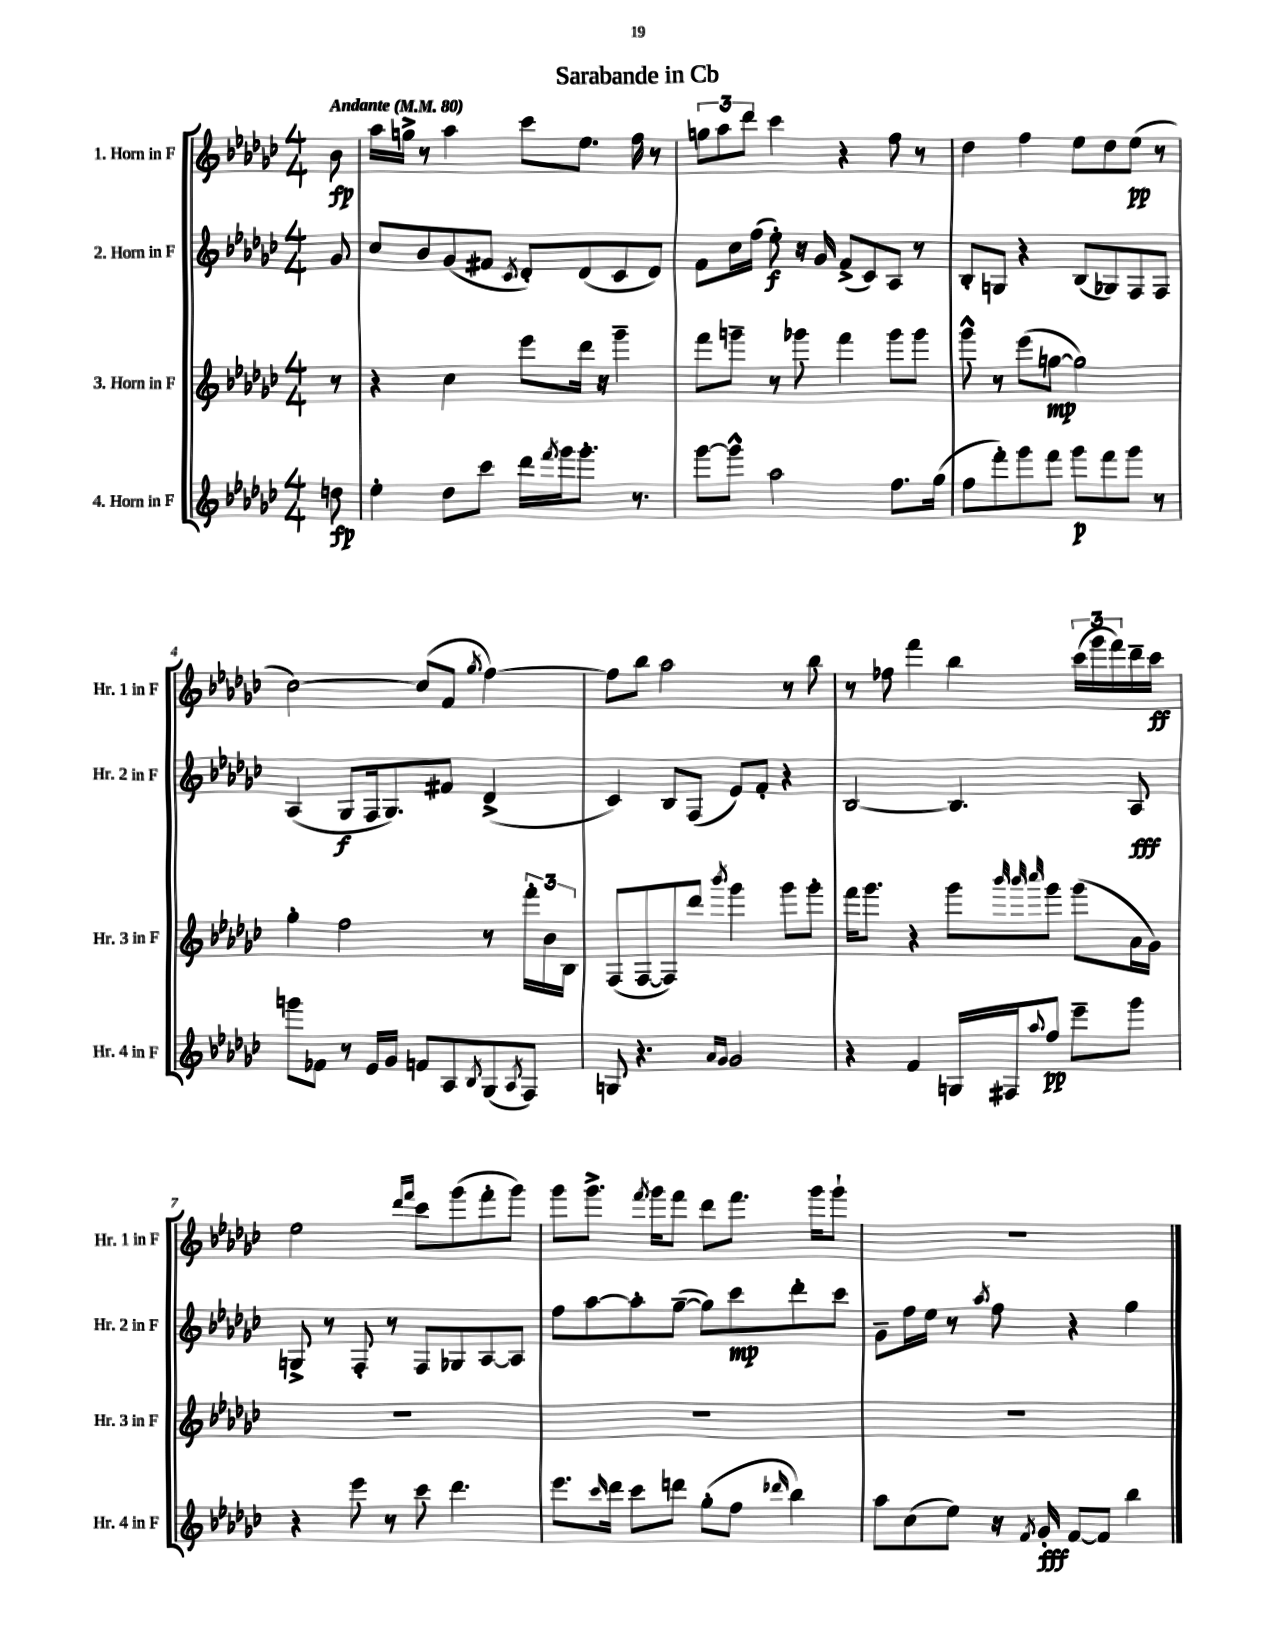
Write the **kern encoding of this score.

**kern	**dynam	**kern	**dynam	**kern	**dynam	**kern	**dynam
*part4	*part4	*part3	*part3	*part2	*part2	*part1	*part1
*staff4	*staff4	*staff3	*staff3	*staff2	*staff2	*staff1	*staff1
*I"4. Horn in F	*	*I"3. Horn in F	*	*I"2. Horn in F	*	*I"1. Horn in F	*
*I'Hr. 4 in F	*	*I'Hr. 3 in F	*	*I'Hr. 2 in F	*	*I'Hr. 1 in F	*
*clefG2	*	*clefG2	*	*clefG2	*	*clefG2	*
*k[b-e-a-d-g-c-]	*	*k[b-e-a-d-g-c-]	*	*k[b-e-a-d-g-c-]	*	*k[b-e-a-d-g-c-]	*
*M4/4	*	*M4/4	*	*M4/4	*	*M4/4	*
*MM80	*	*MM80	*	*MM80	*	*MM80	*
=	=	=	=	=	=	=	=
!	!	!	!	!	!	!LO:TX:a:B:t=Andante	!
8ddn\	fp	8r	.	8g-/	.	8b-\	fp
=1	=1	=1	=1	=1	=1	=1	=1
4ee-'\	.	4r	.	8cc-/L	.	16aa-\LL	.
.	.	.	.	.	.	16ggn^\JJ	.
.	.	.	.	8b-/	.	8r	.
8dd-\L	.	4cc-\	.	(8g-/	.	4aa-\	.
8ccc-\J	.	.	.	8f#X/J	.	.	.
.	.	.	.	8qc-/	.	.	.
16ddd-\LL	.	8eee-\L	.	8d-'/L)	.	8ccc-\L	.
8qfff/	.	.	.	.	.	.	.
16ggg-\J	.	.	.	.	.	.	.
8.ggg-'\J	.	16ddd-\Jk	.	(8d-/	.	8.ee-\J	.
.	.	16r	.	.	.	.	.
.	.	4ggg-~\	.	8c-/	.	.	.
8.r	.	.	.	.	.	16ff\	.
.	.	.	.	8d-/J)	.	8r	.
=2	=2	=2	=2	=2	=2	=2	=2
[8ggg-\L	.	8fff\L	.	8f\L	.	12ggn\L	.
.	.	.	.	.	.	12aa-\	.
8ggg-^^\J]	.	8gggn~\J	.	16cc-\L	.	.	.
.	.	.	.	.	.	12ddd-\J	.
.	.	.	.	(16ff\JJ	.	.	.
2aa-\	.	8r	.	8ee-'\)	f	4ccc-\	.
.	.	8ggg-X\	.	16r	.	.	.
.	.	.	.	16g-/	.	.	.
.	.	4fff\	.	(8f^/L	.	4r	.
.	.	.	.	8c-/)	.	.	.
8.ff\L	.	8ggg-\L	.	8A-/J	.	8ff\	.
.	.	8ggg-\J	.	8r	.	8r	.
(16gg-\Jk	.	.	.	.	.	.	.
=3	=3	=3	=3	=3	=3	=3	=3
8ff\L	.	8ggg-^^\	.	8B-'/L	.	4dd-\	.
8fff'\)	.	8r	.	8Gn/J	.	.	.
8ggg-\	.	(8eee-\L	.	4r	.	4ff\	.
8fff\J	.	[8ggn\J	mp	.	.	.	.
8ggg-\L	p	2gg\])	.	(8B-/L	.	8ee-\L	.
8fff\	.	.	.	8G-X/)	.	8dd-\	.
8ggg-\J	.	.	.	8F/	.	(8ee-\J	pp
8r	.	.	.	8F/J	.	8r	.
!!LO:LB:g=z
=4	=4	=4	=4	=4	=4	=4	=4
8gggn\L	.	4gg-'\	.	(4A-/	.	[2cc-\)	.
8f-X\J	.	.	.	.	.	.	.
8r	.	2ff\	.	8G-/L	f	.	.
16e-/LL	.	.	.	16F/k	.	.	.
16g-/JJ	.	.	.	8.G-/)	.	.	.
8fn/L	.	.	.	.	.	(8cc-/L]	.
8A-/	.	.	.	8f#X/J	.	8f/J	.
8qB-/	.	.	.	.	.	8qgg-/	.
(8G-/	.	8r	.	(4d-^/	.	[4ff\)	.
8qA-/	.	.	.	.	.	.	.
8F/J)	.	24fff'\LL	.	.	.	.	.
.	.	24b-\	.	.	.	.	.
.	.	24B-\JJ	.	.	.	.	.
=5	=5	=5	=5	=5	=5	=5	=5
8Gn/	.	(8F/L	.	4c-/)	.	8ff\L]	.
4.r	.	[8F/	.	.	.	8bb-\J	.
.	.	8F/])	.	8B-/L	.	2aa-\	.
.	.	8ddd-/J	.	(8F/J	.	.	.
16qqa-/LL	.	.	.	.	.	.	.
16qqg-/JJ	.	8qbbb-/	.	.	.	.	.
2g-/	.	4ggg-\	.	8e-/L)	.	.	.
.	.	.	.	8f'/J	.	.	.
.	.	8ggg-\L	.	4r	.	8r	.
.	.	8ggg-'\J	.	.	.	8bb-\	.
=6	=6	=6	=6	=6	=6	=6	=6
4r	.	16fff\KL	.	[2B-/	.	8r	.
.	.	8.ggg-\J	.	.	.	.	.
.	.	.	.	.	.	8ff-X\	.
4f/	.	4r	.	.	.	4fff\	.
16Gn/LL	.	8ggg-\L	.	4.B-/]	.	4bb-\	.
16F#X/J	.	.	.	.	.	.	.
.	.	32qqbbb-/	.	.	.	.	.
.	.	32qqbbb-/	.	.	.	.	.
8qqaa-/	.	32qqcccc-/	.	.	.	.	.
8ff/J	pp	8ggg-\J	.	.	.	.	.
8eee-~\L	.	(8ggg-\L	.	.	.	(24ccc-\LL	.
.	.	.	.	.	.	24ggg-\	.
.	.	.	.	.	.	24fff\)	.
8ggg-\J	.	16a-\L	.	8A-/	fff	16ddd-~\	.
.	.	16g-\JJ)	.	.	.	16ccc-\JJ	ff
!!LO:LB:g=z
=7	=7	=7	=7	=7	=7	=7	=7
4r	.	1r	.	8Gn^/	.	2ee-\	.
.	.	.	.	8r	.	.	.
8eee-\	.	.	.	8F'/	.	.	.
8r	.	.	.	8r	.	.	.
.	.	.	.	.	.	16qqddd-/LL	.
.	.	.	.	.	.	16qqfff/JJ	.
8ccc-\	.	.	.	8F/L	.	8ccc-\L	.
4.ddd-\	.	.	.	8G-X/	.	(8ggg-\	.
.	.	.	.	[8A-/	.	8fff'\	.
.	.	.	.	8A-/J]	.	8ggg-\J)	.
=8	=8	=8	=8	=8	=8	=8	=8
8.eee-\L	.	1r	.	8ff\L	.	8ggg-\L	.
.	.	.	.	[8aa-\	.	8.ggg-^\J	.
16qqccc-/	.	.	.	.	.	.	.
16ddd-\Jk	.	.	.	.	.	.	.
8ccc-\L	.	.	.	8aa-'\]	.	.	.
.	.	.	.	.	.	8qfff/	.
.	.	.	.	.	.	16ggg-\KL	.
8dddn\J	.	.	.	([8gg-~\J	.	8fff\J	.
(8gg-'\L	.	.	.	8gg-\L])	.	8ddd-\L	.
8ff\J	.	.	.	8ccc-\	mp	8.fff\J	.
16qqddd-X/	.	.	.	.	.	.	.
4bb-\)	.	.	.	8ddd-'\	.	.	.
.	.	.	.	.	.	16ggg-\KL	.
.	.	.	.	8ccc-\J	.	8ggg-`\J	.
=9	=9	=9	=9	=9	=9	=9	=9
8aa-\L	.	1r	.	8g-~\L	.	1r	.
(8cc-\	.	.	.	16ff\L	.	.	.
.	.	.	.	16ee-\JJ	.	.	.
8ee-\J)	.	.	.	8r	.	.	.
.	.	.	.	8qaa-/	.	.	.
16r	.	.	.	8ff\	.	.	.
8qf/	.	.	.	.	.	.	.
16g-'/	fff	.	.	.	.	.	.
[8f/L	.	.	.	4r	.	.	.
8f/J]	.	.	.	.	.	.	.
4bb-\	.	.	.	4gg-\	.	.	.
==	==	==	==	==	==	==	==
*-	*-	*-	*-	*-	*-	*-	*-
